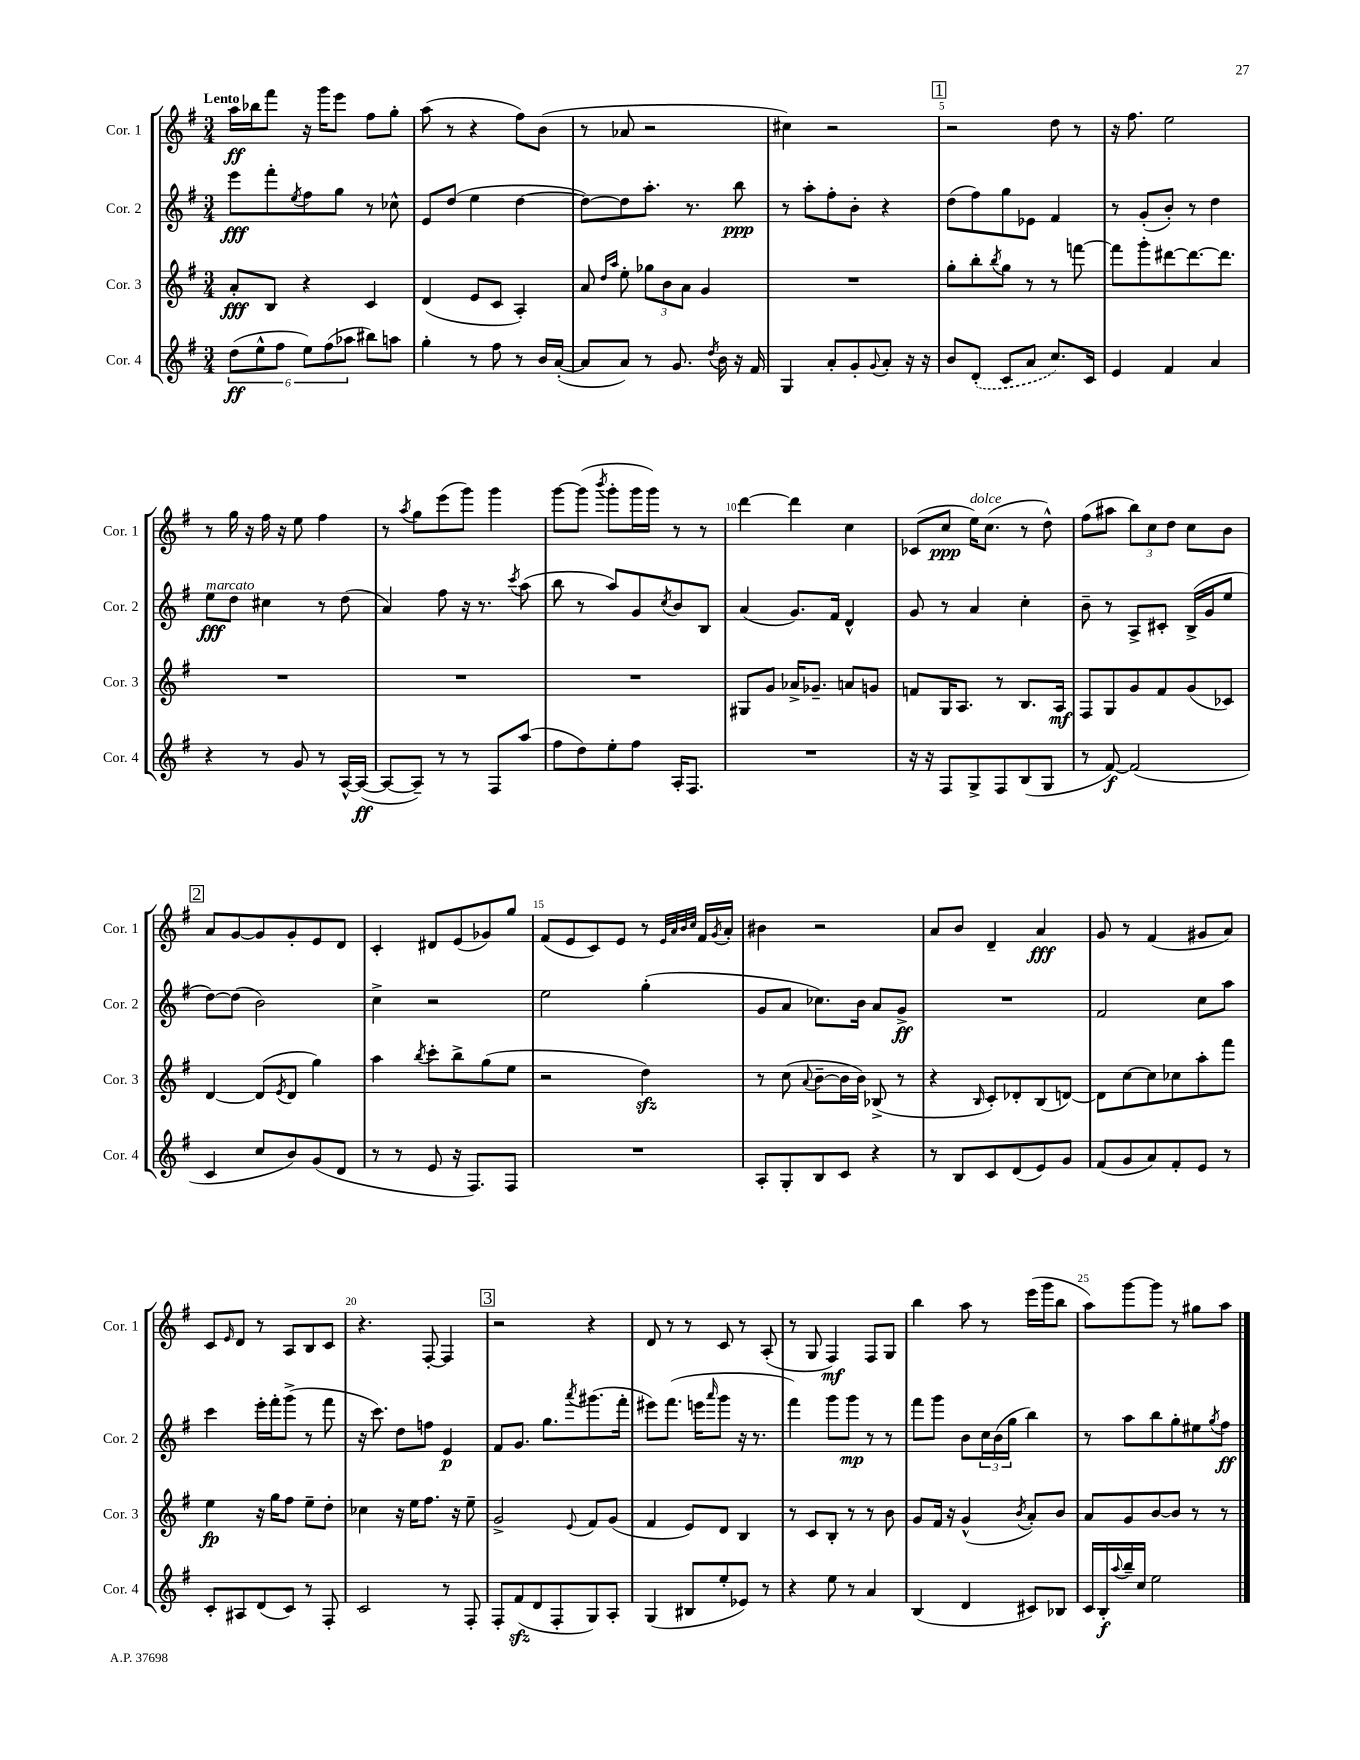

**kern	**kern	**kern	**kern
*staff4	*staff3	*staff2	*staff1
*clefG2	*clefG2	*clefG2	*clefG2
*k[f#]	*k[f#]	*k[f#]	*k[f#]
*M3/4	*M3/4	*M3/4	*M3/4
(12dd	8a'	8eee	16aa
.	.	.	16bb-
12ee^^	.	.	.
.	8B	8fff#'	8fff#
12ff#	.	.	.
.	.	8qee	.
12ee)	4r	8ff#	16r
.	.	.	16ggg
(12ff#	.	.	.
.	.	8gg	8eee
12aa-	.	.	.
8bb#)	4c	8r	8ff#
8aa	.	8cc-^^	8gg'
=	=	=	=
4gg'	(4d	8e	(8aa
.	.	(8dd	8r
8r	8e	4ee	4r
8ff#	8c	.	.
8r	4A')	[4dd	8ff#)
16b	.	.	(8b
([16a'	.	.	.
=	=	=	=
8a]	8a	8dd_)	8r
.	16qqdd	.	.
.	16qqaa	.	.
8a)	8ee'	8dd]	8a-
8r	12gg-	8.aa'	2r
.	12b	.	.
8.g	.	.	.
.	12a	.	.
.	.	8.r	.
.	4g	.	.
8qdd	.	.	.
16b	.	.	.
16r	.	8bb	.
16f#	.	.	.
=	=	=	=
4G	2.r	8r	4cc#)
.	.	8aa'	.
8a'	.	8ff#'	2r
8g'	.	8b'	.
8qqg	.	.	.
8a'	.	4r	.
16r	.	.	.
16r	.	.	.
=	=	=	=
8b	8gg'	(8dd	2r
(8d'	8bb'	8ff#)	.
.	8qbb	.	.
8c	8gg	8gg	.
8a	8r	8e-	.
8.cc)	8r	4f#	8dd
.	[8fff	.	8r
16c	.	.	.
=	=	=	=
4e	8fff]	8r	16r
.	.	.	8.ff#
.	8ggg'	(8g'	.
4f#	[8ddd#	8b')	2ee
.	8.ddd#_	8r	.
4a	.	4dd	.
.	8.ddd#]	.	.
=	=	=	=
4r	2.r	8ee	8r
.	.	8dd	16gg
.	.	.	16r
8r	.	4cc#	16ff#
.	.	.	16r
8g	.	.	8ee
8r	.	8r	4ff#
[16A^^	.	(8dd	.
(16A_	.	.	.
=	=	=	=
8A_	2.r	4a)	8r
.	.	.	8qaa
8A~])	.	.	8gg
8r	.	8ff#	(8eee
8r	.	16r	8ggg)
.	.	8.r	.
8F#	.	.	4ggg
.	.	8qccc	.
(8aa	.	(8aa	.
=	=	=	=
8ff#	2.r	8bb	[8ggg
8dd)	.	8r	(8ggg]
.	.	.	8qbbb
8ee'	.	8aa)	8ggg'
8ff#	.	8g	16ggg
.	.	.	16ggg)
.	.	8qcc	.
16A'	.	8b	8r
8.F#	.	.	.
.	.	8B	8r
=	=	=	=
2.r	8G#	(4a	[4ddd
.	8g	.	.
.	16a-^	8.g)	4ddd]
.	8.g-~	.	.
.	.	16f#	.
.	8a	4d^^	4cc
.	8g	.	.
=	=	=	=
16r	8f	8g	(8c-
16r	.	.	.
8F#	16G	8r	8cc
.	8.A	.	.
8G^	.	4a	16ee)
.	.	.	(8.cc
8F#	8r	.	.
(8B	8.B	4cc'	8r
8G	.	.	8dd^^)
.	16A	.	.
=	=	=	=
8r	8F#	8b~	(8ff#
[8f#)	8G	8r	8aa#
(2f#]	8g	8A^	12bb)
.	.	.	12cc
.	8f#	8c#'	.
.	.	.	12dd
.	(8g	(16B^	8cc
.	.	16g	.
.	8c-)	8ee	8b
=	=	=	=
4c	[4d	[8dd)	8a
.	.	(8dd]	[8g
8cc	(8d]	2b)	8g]
.	8qe	.	.
8b)	8d	.	8g'
(8g	4gg)	.	8e
8d	.	.	8d
=	=	=	=
8r	4aa	4cc^	4c'
8r	.	.	.
.	8qbb	.	.
8e	8ccc'	2r	8d#
16r	8bb^	.	(8e
8.F#)	.	.	.
.	(8gg	.	8g-)
8F#	8ee	.	8gg
=	=	=	=
2.r	2r	2ee	(8f#
.	.	.	8e
.	.	.	8c)
.	.	.	8e
.	4dd)	(4gg'	8r
.	.	.	32qqe
.	.	.	32qqa
.	.	.	32qqb
.	.	.	32qqcc
.	.	.	16f#
.	.	.	8qg
.	.	.	16a'
=	=	=	=
8A'	8r	8g	4b#
8G'	(8cc	8a	.
.	8qqa	.	.
8B	[8b~	8.cc-)	2r
8c	16b]	.	.
.	16b)	16b	.
4r	(8B-^	8a	.
.	8r	8g^	.
=	=	=	=
8r	4r	2.r	8a
8B	.	.	8b
.	16qqB	.	.
8c	8c')	.	4d~
(8d	8d-'	.	.
8e)	(8B	.	4a
8g	[8d)	.	.
=	=	=	=
(8f#	8d]	2f#	8g
8g	[8cc	.	8r
8a)	8cc]	.	(4f#
8f#'	8cc-	.	.
8e	8aa'	8cc	8g#
8r	8fff#	8aa	8a)
=	=	=	=
8c'	4ee	4ccc	8c
.	.	.	16qqe
8A#	.	.	8d
(8d	16r	16eee'	8r
.	16gg	16fff#'	.
8c)	8ff#	(8ggg^	8A
8r	8ee~	8r	8B
8F#'	8dd'	8fff#	8c
=	=	=	=
2c	4cc-	16r	4.r
.	.	8.ccc)	.
.	16r	8dd	.
.	16ee	.	.
.	8.ff#	8ff	[8F#'
8r	.	4e	4F#]
.	16r	.	.
8F#'	8ee~	.	.
=	=	=	=
8F#'	2g^	8f#	2r
(8f#	.	8.g	.
8d	.	.	.
.	.	8.gg	.
8F#'	.	.	.
.	8qqe	8qaaa	.
8G)	8f#	(8.ggg#	4r
8A'	(8g	.	.
.	.	16fff#'	.
=	=	=	=
(4G	4f#	8eee#)	8d
.	.	(8.fff#	8r
8B#	8e)	.	8r
.	.	16eee	.
.	.	16qqaaa	.
8ee'	8d	8ggg	8c
8e-)	4B	16r	8r
.	.	8.r	.
8r	.	.	(8A'
=	=	=	=
4r	8r	4fff#)	8r
.	8c	.	8G
8ee	8B'	8ggg	4F#)
8r	8r	8ggg	.
4a	8r	8r	8F#
.	8b	8r	8G
=	=	=	=
(4B	8g	8fff#	4bb
.	16f#	8ggg	.
.	16r	.	.
4d	(4g^^	8b	8aa
.	.	24cc	8r
.	.	(24b	.
.	.	24gg	.
.	8qb	.	.
8c#)	8a')	4bb)	(16eee
.	.	.	16ggg
8B-	8b	.	8bb
=	=	=	=
16c	8a	8r	8aa)
16B'	.	.	.
8qqaa	.	.	.
16bb~	8g	8aa	[8ggg
16cc	.	.	.
2ee	[8b	8bb	8ggg]
.	8b]	8gg'	8r
.	8r	8ee#	8gg#
.	.	8qgg	.
.	8r	8ff#	8aa
==	==	==	==
*-	*-	*-	*-
